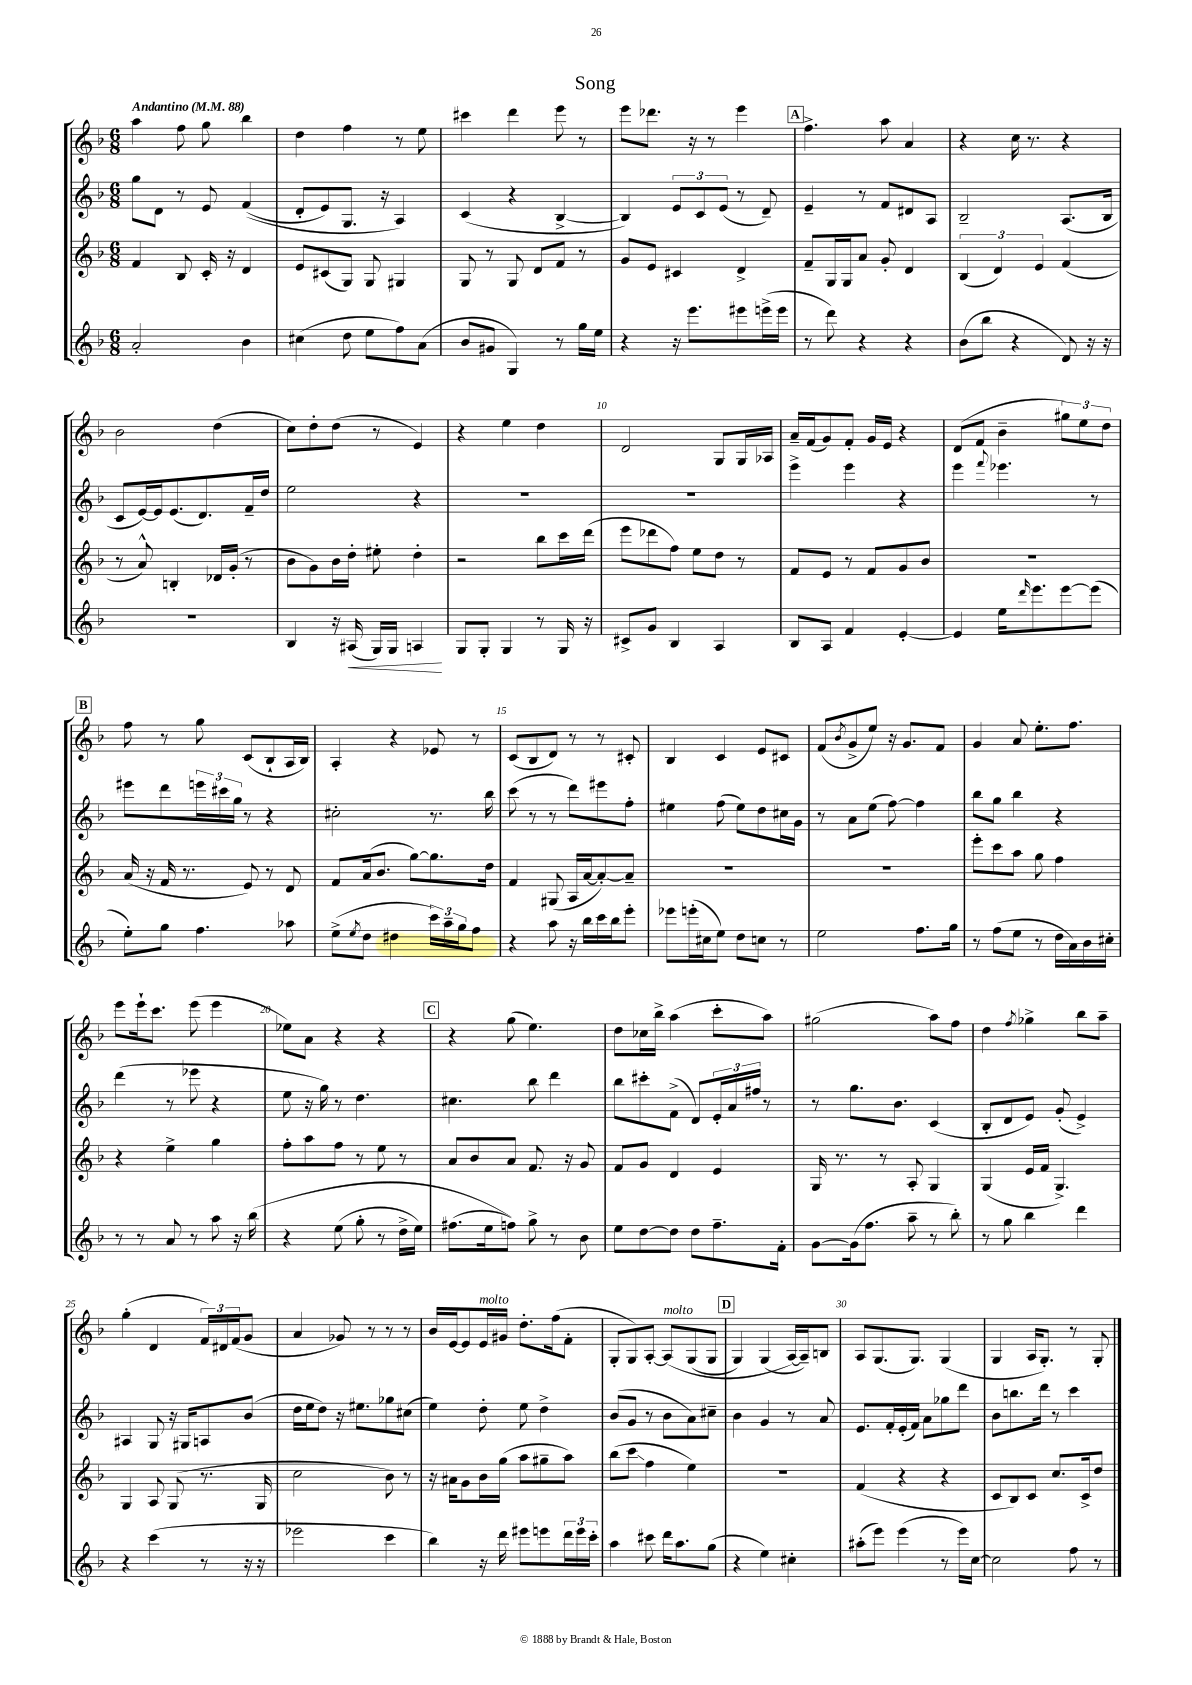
\header { title = "Song" }
<<
\new StaffGroup <<
\new Staff = "s0" {
    \clef treble \key f \major \numericTimeSignature \time 6/8 \tempo "Andantino" 4 = 88
    a''4 f''8 g''8 bes''4 |
    d''4 f''4 r8 e''8 |
    cis'''4 d'''4 e'''8 r8 |
    e'''8 des'''8. r16 r8 e'''4 |
    \mark \markup { \box "A" } f''4.-> a''8 a'4 |
    r4 c''16 r8. r4 |
    bes'2 d''4( |
    c''8) d''8-. d''8( r8 e'4) |
    r4 e''4 d''4 |
    d'2 g8 g16 aes16 |
    a'16-- f'16( g'8) f'8-. g'16 e'16 r4 |
    d'8( f'8 bes'4-- \tuplet 3/2 { gis''8) e''8 d''8 } |
    \mark \markup { \box "B" } f''8 r8 g''8 c'8( bes8-! a16 bes16) |
    a4-. r4 ees'8 r8 |
    c'8( bes8 d'8) r8 r8 cis'8-. |
    bes4 c'4 e'8 cis'8 |
    f'8( \acciaccatura { bes'8 } g'8-> e''8) r16 g'8. f'8 |
    g'4 a'8 e''8.-. f''8. |
    e'''8 e'''16-! c'''8. e'''8( e'''4 |
    ees''8) a'8 r4 r4 |
    \mark \markup { \box "C" } r4 g''8( e''4.) |
    d''8 ces''16 bes''16-> a''4( c'''8-. a''8) |
    gis''2( a''8) f''8 |
    d''4 \acciaccatura { f''8 } ges''4-> bes''8 a''8-- |
    g''4-.( d'4 \tuplet 3/2 { f'16) dis'16 f'16( } g'8 |
    a'4 ges'8) r8 r8 r8 |
    bes'16 e'16~ e'8 e'16^\markup { \italic "molto" } gis'16 d''8.-. f''16( f'8-. |
    g8-. g8) a8~-. a8^\markup { \italic "molto" }\( g8( g8 |
    \mark \markup { \box "D" } g4) g4( a16~\) a16--) b8 |
    a8 g8.( g8.) g4( |
    g4 a16 g8.-.) r8 g8-. \bar "|." |
}
\new Staff = "s1" {
    \clef treble \key f \major \numericTimeSignature \time 6/8
    g''8 d'8 r8 e'8 f'4(\( |
    d'8-. e'8) g8. r16 a4\) |
    c'4( r4 bes4~-> |
    bes4) \tuplet 3/2 { e'8 c'8 e'8( } r8 d'8--) |
    \mark \markup { \box "A" } e'4-- r8 f'8 dis'8 a8 |
    bes2-- a8.( bes16 |
    c'8 e'16~) e'16 e'8.( d'8.) f'16-- d''16 |
    e''2 r4 |
    R2. |
    R2. |
    e'''4-> e'''4 r4 |
    e'''4 \appoggiatura { f'''8 } ees'''4. r8 |
    \mark \markup { \box "B" } eis'''8 d'''8 \tuplet 3/2 { e'''16 cis'''16 g''16 } r8 r4 |
    cis''2-. r8. bes''16 |
    c'''8( r8 r8 d'''8) eis'''8 f''8-. |
    eis''4 f''8( eis''8) d''8 cis''16 g'16 |
    r8 a'8 e''8( f''8~) f''4 |
    bes''8 g''8 bes''4 r4 |
    d'''4( r8 ees'''8 r4 |
    e''8 r16 g''16) r8 d''4. |
    \mark \markup { \box "C" } cis''4. bes''8 d'''4 |
    bes''8 cis'''8-. f'8->( d'8) \tuplet 3/2 { e'16-. a'16 fis''16 } r8 |
    r8 g''8. bes'8. c'4( |
    bes8-. d'8 e'8) g'8-.( e'4->) |
    ais4 g8 r16 gis16 a8 bes'8( |
    d''16 e''16 d''8) r16 eis''8. ges''8 cis''8( |
    e''4) d''8-. e''8 d''4-> |
    bes'8( g'8 r8 bes'8 a'8) cis''8-- |
    \mark \markup { \box "D" } bes'4 g'4 r8 a'8 |
    e'8. f'16-. e'16-.( f'16) a'8 ges''8 d'''8 |
    bes'8 b''8. d'''16 r8 c'''4 \bar "|." |
}
\new Staff = "s2" {
    \clef treble \key f \major \numericTimeSignature \time 6/8
    f'4 bes8 c'16-. r16 d'4 |
    e'8 cis'8( g8) g8 gis4 |
    g8 r8 g8 d'8 f'8 r8 |
    g'8 e'8 cis'4 d'4-> |
    \mark \markup { \box "A" } f'8-- g16 g16 a'8 g'8-. d'4 |
    \tuplet 3/2 { bes4( d'4) e'4 } f'4( |
    r8 a'8-^) b4-. des'16 g'16-.( r8 |
    bes'8 g'8) bes'16 d''16-. eis''8-. d''4-. |
    r2 bes''8 c'''16 d'''16( |
    e'''8 des'''8 f''8) e''8 d''8 r8 |
    f'8 e'8 r8 f'8 g'8 bes'8 |
    R2. |
    \mark \markup { \box "B" } a'16( r16 f'16 r8. e'8) r8 d'8 |
    f'8 a'16( bes'8. g''8~) g''8. d''16 |
    f'4 gis8( a16 a'16~ a'8~-.) a'8-- |
    R2. |
    R2. |
    e'''8-. c'''8 a''8 g''8 f''4 |
    r4 e''4-> g''4 |
    f''8-. a''8 f''8 r8 e''8 r8 |
    \mark \markup { \box "C" } a'8 bes'8 a'8 f'8. r16 g'8 |
    f'8 g'8 d'4 e'4 |
    g16 r8. r8 a8-. g4 |
    g4( e'16 f'16 g4.->) |
    g4 a8 g8( r8. g16 |
    c''2 bes'8) r8 |
    r16 ais'16 g'8 bes'16 g''16( a''8 gis''8-- a''8) |
    bes''8( c'''8\glissando f''4 e''4) |
    \mark \markup { \box "D" } R2. |
    f'4( r4 r4 |
    c'8 bes8) c'8 c''8. c'16-> d''8 \bar "|." |
}
\new Staff = "s3" {
    \clef treble \key f \major \numericTimeSignature \time 6/8
    a'2-. bes'4 |
    cis''4( d''8 e''8 f''8) a'8( |
    bes'8 gis'8 g4) r8 g''16 e''16 |
    r4 r16 e'''8. eis'''8 e'''16->( e'''16 |
    \mark \markup { \box "A" } r8 d'''8) r4 r4 |
    bes'8( bes''8 r4 d'8) r16 r16 |
    R2. |
    bes4 r16 ais16\<( g16) g16 a4\! |
    g8 g8-. g4 r8 g16 r16 |
    cis'8-> g'8 bes4 a4 |
    bes8 a8 f'4 e'4~-. |
    e'4 e''16 \grace { d'''16 } e'''8. e'''8~ e'''8( |
    \mark \markup { \box "B" } e''8-.) g''8 f''4. aes''8 |
    e''8->( \acciaccatura { e''8 } d''8 dis''4 \tuplet 3/2 { c'''16) a''16-- g''16 } f''8 |
    r4 a''8 r16 bes''16 c'''16 bes''16 e'''8-. |
    ees'''8 e'''16-.( cis''16 e''8) d''8 c''8 r8 |
    e''2 f''8. g''16 |
    r8 f''8( e''8 r8 d''16 a'16) bes'16 cis''16-. |
    r8 r8 a'8 r8 a''8 r16 bes''16\( |
    r4 e''8( g''8-. r8 d''16-> e''16) |
    \mark \markup { \box "C" } fis''8.( e''16 f''8)\) g''8-> r8 bes'8 |
    e''8 d''8~ d''8 d''8 f''8.-- f'16-. |
    g'8~ g'16( f''8. a''8-- r8 bes''8-.) |
    r8 g''8 bes''4 d'''4 |
    r4 c'''4( r8 r16 r16 |
    ees'''2 c'''4 |
    bes''4) r16 d'''16 eis'''8 e'''8 \tuplet 3/2 { d'''16 e'''16 c'''16-. } |
    a''4 cis'''8 d'''16 a''8. g''8( |
    \mark \markup { \box "D" } r4 e''4) cis''4-. |
    ais''8-.( e'''8) e'''4( r8 e'''16) c''16~ |
    c''2 f''8 r8 \bar "|." |
}
>>
>>
\layout { \context { \Score \override BarNumber.break-visibility = ##(#f #t #t) barNumberVisibility = #(every-nth-bar-number-visible 5) } }
